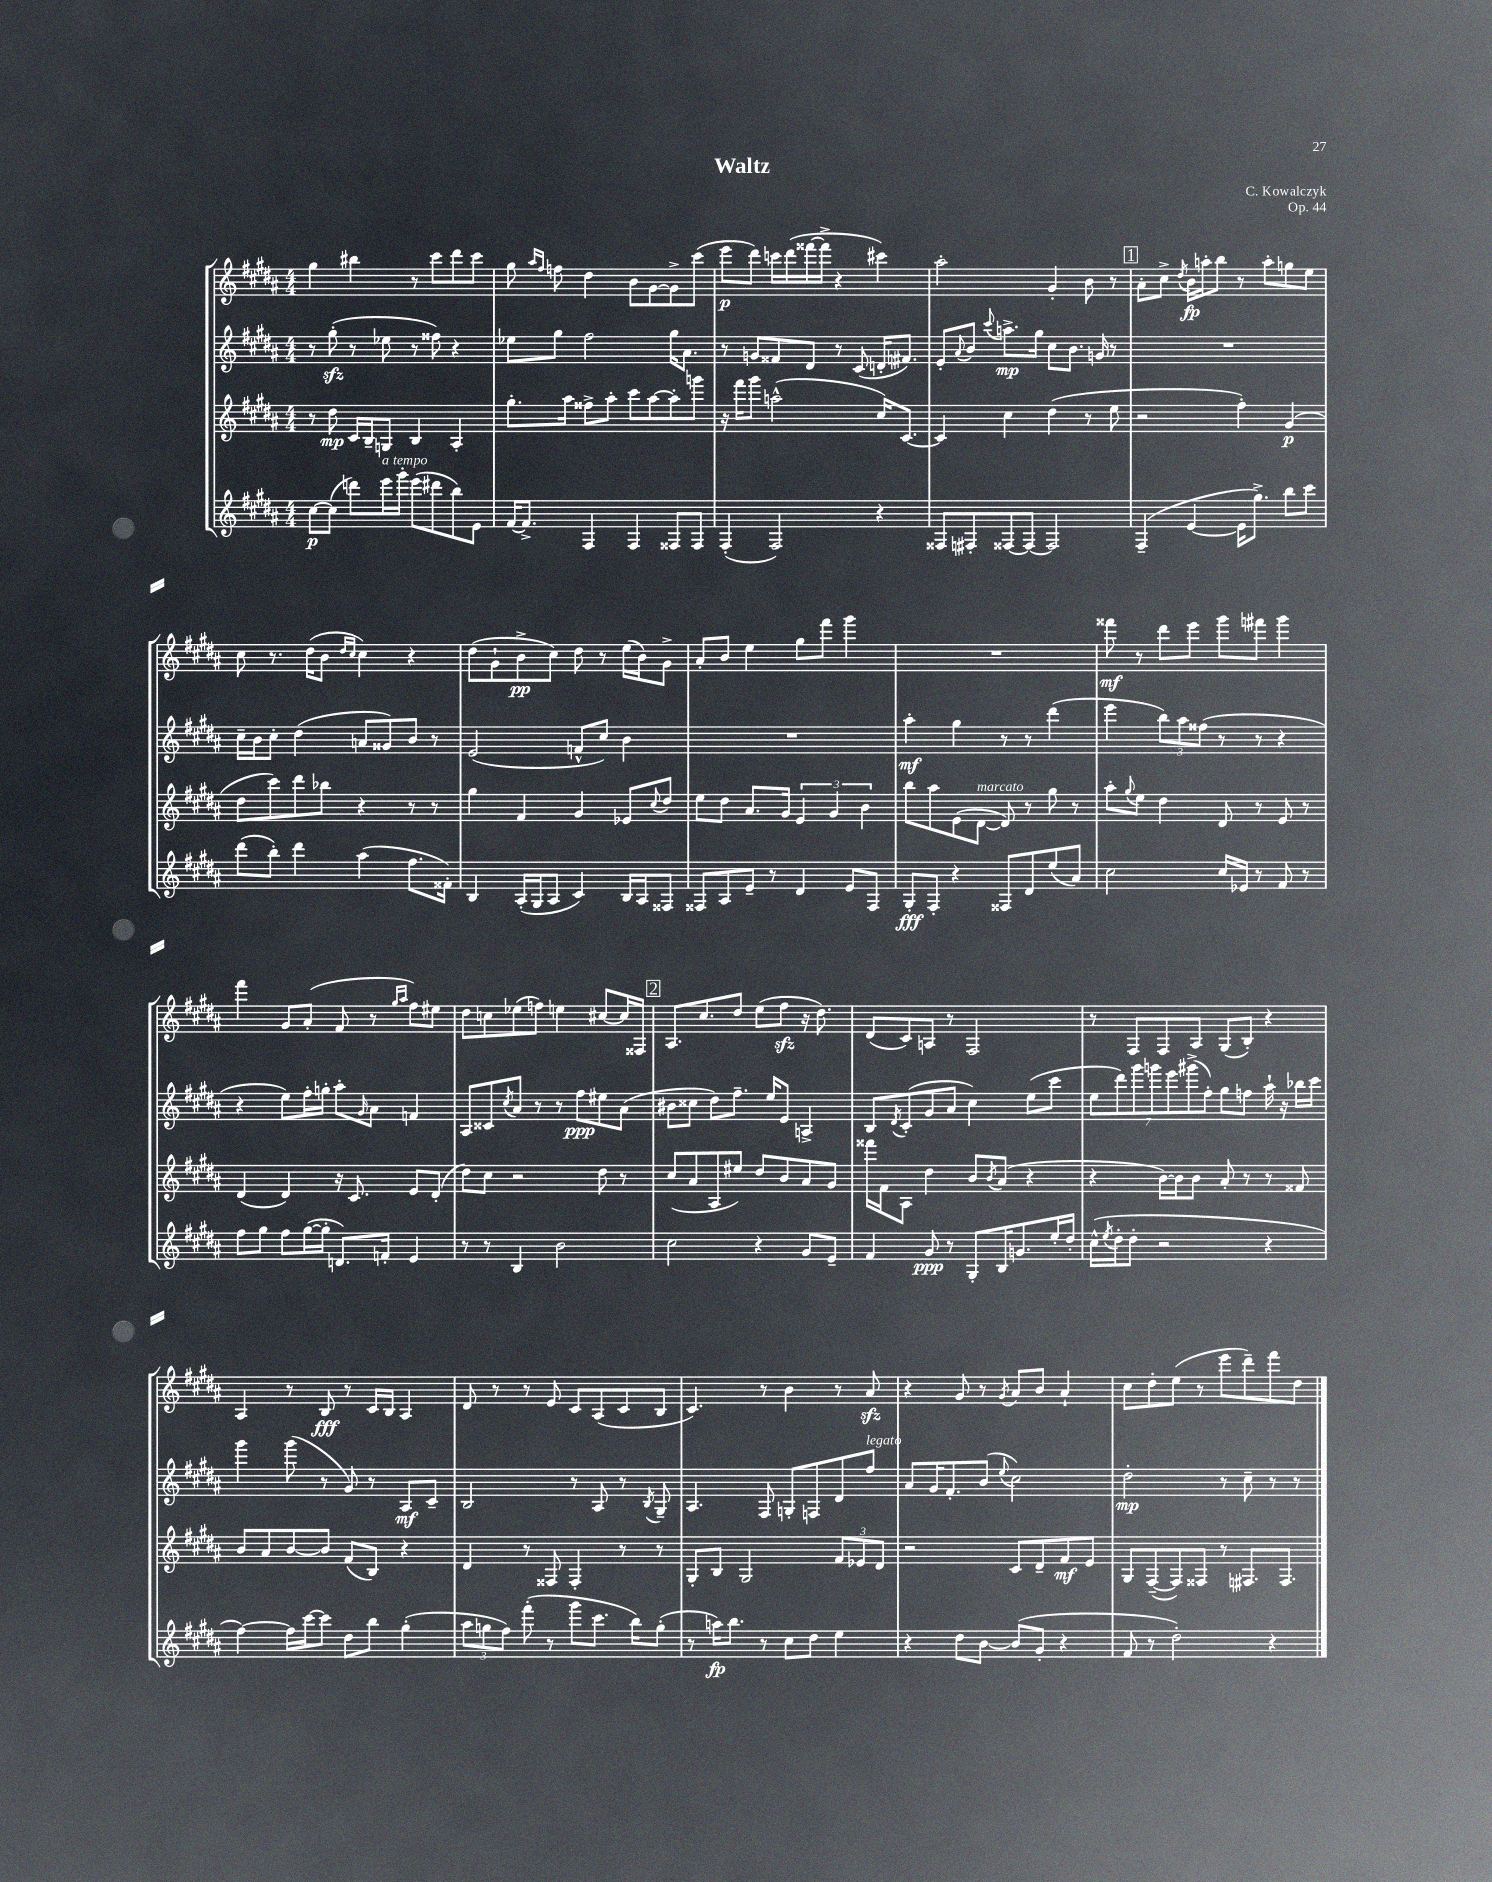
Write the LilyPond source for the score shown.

\header { title = "Waltz" composer = "C. Kowalczyk" opus = "Op. 44" }
<<
\new StaffGroup <<
\new Staff = "s0" {
    \clef treble \key b \major \numericTimeSignature \time 4/4
    gis''4 bis''4 r8 cis'''8 dis'''8 cis'''8 |
    gis''8 \grace { ais''16 fis''16 } f''8 dis''4 b'8 gis'8~ gis'8-> cis'''8( |
    e'''8\p dis'''8) c'''16 dis'''16( fisis'''16~ fisis'''16-> r4 cis'''4) |
    ais''2-. gis'4-. b'8 r8 |
    \mark \markup { \box "1" } ais'8-. cis''8-> \acciaccatura { dis''8 } b'16\fp a''16-. b''8 r8 a''8-. g''8 e''8 |
    cis''8 r8. dis''16( b'8 \grace { dis''16 cis''16 } cis''4) r4 |
    dis''8( gis'8-! b'8->\pp cis''8) dis''8 r8 e''16( b'16) gis'8-> |
    ais'8-. b'8 e''4 gis''8 fis'''8 gis'''4 |
    R1 |
    fisis'''8\mf r8 dis'''8 e'''8 gis'''8 fis'''8 gis'''4 |
    fis'''4 gis'8 ais'8-.( fis'8 r8 \grace { gis''16 ais''16 } fis''8) eis''8 |
    dis''8 c''8 ees''8( f''8) e''4 cis''8~ cis''16 fisis16 |
    \mark \markup { \box "2" } ais8. cis''8. dis''8 e''8( fis''8\sfz r16 dis''8.) |
    dis'8( cis'8) a8 r8 fis2 |
    r8 fis8 fis8 ais8 gis8( b8-.) r4 |
    ais4 r8 b8\fff r8 cis'16 b16 ais4 |
    dis'8 r8 r8 e'8 cis'8 ais8( cis'8 b8 |
    cis'4.) r8 b'4 r8 ais'8\sfz |
    r4 gis'8 r8 \acciaccatura { gis'8 } ais'8 b'8 ais'4-! |
    cis''8 dis''8-. e''8( r8 e'''8 dis'''8--) fis'''8 dis''8 \bar "|." |
}
\new Staff = "s1" {
    \clef treble \key b \major \numericTimeSignature \time 4/4
    r8 gis''8-.\sfz( r8 ees''8 r8 fisis''8) r4 |
    ees''8 gis''8 fis''2 gis''16 ais'8. |
    r8 g'8 fisis'8 dis'8 r8 cis'8( d'16-. fis'8.) |
    e'8-. \appoggiatura { ais'8 } b'8 \appoggiatura { cis'''8 } a''8.->\mp gis''16 cis''8 b'8. g'16 r8 |
    \mark \markup { \box "1" } R1 |
    cis''16-- b'16 cis''8-. dis''4( a'8 gisis'8) b'8 r8 |
    e'2( f'8-^ cis''8) b'4 |
    R1 |
    ais''4-.\mf gis''4 r8 r8 dis'''4( |
    e'''4 \tuplet 3/2 { b''8) ais''8 fisis''8( } r8 r8 r4 |
    r4 e''8) fis''16-. g''16-. ais''8-. \grace { gis'16 } ais'8 f'4 |
    ais8 cisis'8 \acciaccatura { cis''8 } ais'8 r8 r8 fis''8\ppp eis''8 ais'8( |
    \mark \markup { \box "2" } bis'8 cisis''8 dis''8) fis''8.-- e''16 e'8 a4-> |
    b8 \acciaccatura { dis'8 } cis'8-.( gis'8 ais'8 cis''4) e''8( cis'''8 |
    \tuplet 7/4 { e''8 dis'''8) gis'''8 g'''8 e'''8 gis'''8->( fis''8-.) } gis''8 f''8 ais''16-! r16 bes''16 cis'''16 |
    gis'''4 gis'''8( r8 gis'8) r8 ais8\mf cis'8-- |
    b2 r8 ais8 r8 \acciaccatura { b8 } gis8-- |
    ais4. fis8 g8-. f8 dis'8 fis''8^\markup { \italic "legato" } |
    ais'8 gis'16 fis'8.-. b'8( \appoggiatura { e''8 } cis''2) |
    dis''2-.\mp r8 cis''8-- r8 r8 \bar "|." |
}
\new Staff = "s2" {
    \clef treble \key b \major \numericTimeSignature \time 4/4
    r8 dis''8\mp cis'16 b16-- g8 b4 ais4-. |
    gis''8.-. ais''16 fisis''8-> ais''8-. cis'''8 ais''8~ ais''8-. g'''8 |
    r16 fis'''16 gis'''8 a''2-^( cis''16) cis'8.~ |
    cis'4 cis''4 dis''4( r8 e''8 |
    \mark \markup { \box "1" } r2 fis''4-.) gis'4\p( |
    dis''8 cis'''8) dis'''8 bes''8 r4 r8 r8 |
    gis''4 fis'4 gis'4 ees'8 \appoggiatura { cis''8 } dis''8 |
    e''8 dis''8 ais'8. gis'16 \tuplet 3/2 { e'4 gis'4 b'4 } |
    b''8 ais''8 e'8( dis'8~^\markup { \italic "marcato" } dis'8) r8 gis''8 r8 |
    ais''8-. \appoggiatura { gis''8 } e''8 dis''4 dis'8 r8 e'8 r8 |
    dis'4( dis'4) r16 cis'8. e'8 dis'8-.( |
    dis''8) cis''8 r2 dis''8 r8 |
    \mark \markup { \box "2" } cis''8( ais'8 ais8 eis''8) dis''8 b'8 ais'8 gis'8 |
    fisis'''16 fis'16 ais8 dis''4 b'8 \acciaccatura { b'8 } ais'8( r4 |
    r4 b'16~) b'16 b'8 ais'8-. r8 r8 fisis'8 |
    b'8 ais'8 b'8~ b'8 fis'8( b8) r4 |
    dis'4 r8 fisis8 fisis4-. r8 r8 |
    gis8-. b8 gis2 \tuplet 3/2 { fis'8 ees'8 dis'8 } |
    r2 cis'8 dis'8-- fis'8\mf e'8 |
    gis8 fis8~--( fis8) fisis8 r8 fis8. fis8. \bar "|." |
}
\new Staff = "s3" {
    \clef treble \key b \major \numericTimeSignature \time 4/4
    cis''8~\p cis''8( d'''8) e'''16^\markup { \italic "a tempo" } gis'''16-. e'''8( dis'''8 b''8) e'8 |
    fis'16~ fis'8.-> fis4 fis4 fisis8 fisis8 |
    fis4-.( fis2) r4 |
    fisis8 fis8-. fisis8~ fisis8~ fisis2 |
    \mark \markup { \box "1" } fis4--( e'4~ e'16 gis''8.->) b''8 cis'''8 |
    dis'''8( b''8-.) dis'''4 ais''4( fis''8. fisis'16-.) |
    b4 ais16-.( gis16 ais8 cis'4) b16 ais16 fisis8 |
    fisis8 ais8 e'8-- r8 dis'4 e'8 fisis8 |
    gis8-.\fff fis8-. r4 fisis8 dis'8 e''8( ais'8) |
    cis''2 cis''16 ees'16 r8 fis'8 r8 |
    fis''8 gis''8 fis''8 gis''16~( gis''16-. d'8.) f'16-. e'4 |
    r8 r8 b4 b'2 |
    \mark \markup { \box "2" } cis''2 r4 gis'8 e'8-- |
    fis'4 gis'8\ppp r8 gis8-. b16 g'8. e''16-. dis''16-. |
    cis''16-^( \acciaccatura { e''8 } dis''16-. dis''8-. r2 r4 |
    fis''4~) fis''16 cis'''16~ cis'''8 dis''8 b''8 gis''4-.( |
    \tuplet 3/2 { ais''8 g''8 fis''8) } fis'''8-.( r8 gis'''8 cis'''8. b''16) g''8-.( |
    r8 a''16\fp) b''8. r8 cis''8 dis''8 e''4 |
    r4 dis''8 b'8~ b'8( gis'8-. r4 |
    fis'8 r8 dis''2-.) r4 \bar "|." |
}
>>
>>
\layout { \context { \Score \remove "Bar_number_engraver" } }
